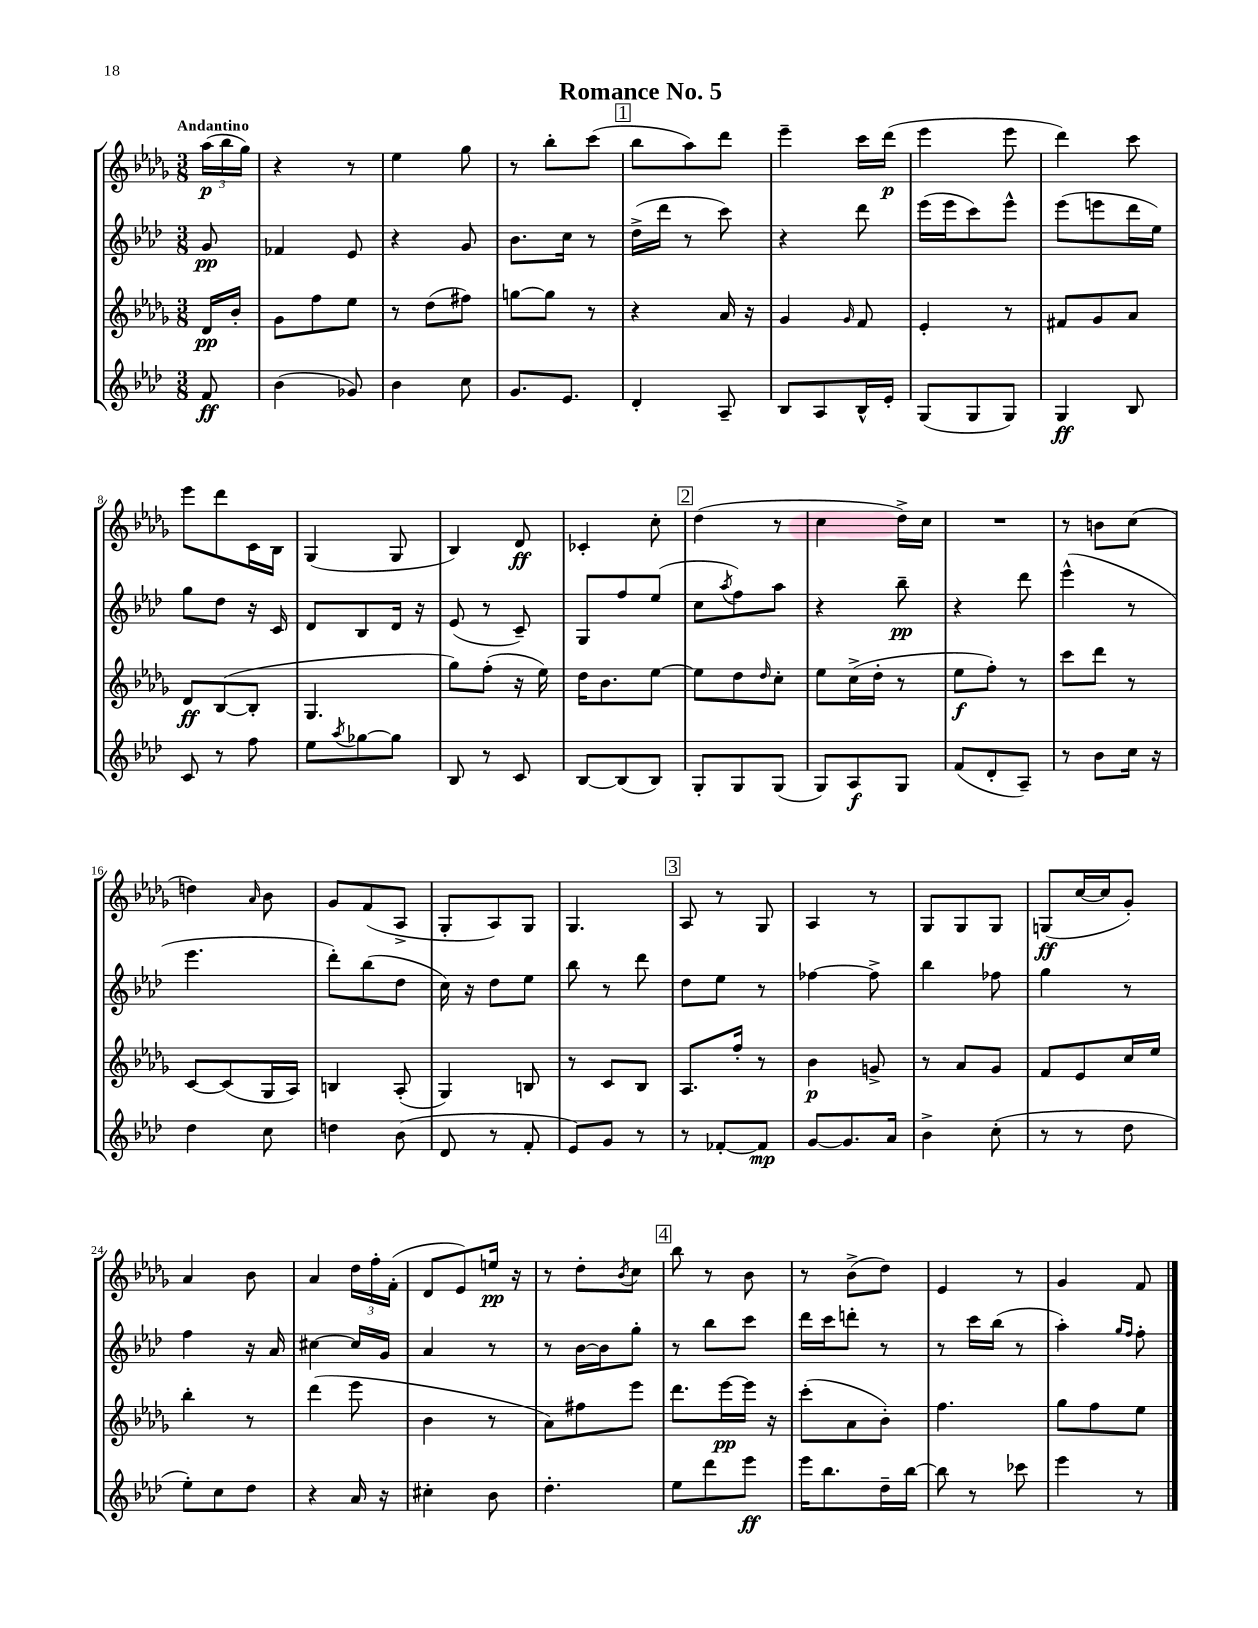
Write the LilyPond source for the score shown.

\header { title = "Romance No. 5" }
<<
\new StaffGroup <<
\new Staff = "s0" {
    \clef treble \key des \major \numericTimeSignature \time 3/8 \partial 8 \tempo "Andantino"
    \tuplet 3/2 { aes''16\p( bes''16 ges''16) } |
    r4 r8 |
    ees''4 ges''8 |
    r8 bes''8-. c'''8( |
    \mark \markup { \box "1" } bes''8 aes''8) des'''8 |
    ees'''4-- c'''16 des'''16\p( |
    ees'''4 ees'''8 |
    des'''4) c'''8 |
    ees'''8 des'''8 c'16 bes16 |
    ges4( ges8 |
    bes4) des'8\ff |
    ces'4-. c''8-. |
    \mark \markup { \box "2" } des''4( r8 |
    c''4 des''16->) c''16 |
    R4. |
    r8 b'8 c''8( |
    d''4) \grace { aes'16 } bes'8 |
    ges'8 f'8( aes8-> |
    ges8-. aes8) ges8 |
    ges4. |
    \mark \markup { \box "3" } aes8 r8 ges8 |
    aes4 r8 |
    ges8 ges8 ges8 |
    g8\ff( c''16~ c''16 ges'8-.) |
    aes'4 bes'8 |
    aes'4 \tuplet 3/2 { des''16 f''16-. f'16-.( } |
    des'8 ees'8) e''16\pp r16 |
    r8 des''8-. \acciaccatura { bes'8 } c''8 |
    \mark \markup { \box "4" } bes''8 r8 bes'8 |
    r8 bes'8->( des''8) |
    ees'4 r8 |
    ges'4 f'8 \bar "|." |
}
\new Staff = "s1" {
    \clef treble \key aes \major \numericTimeSignature \time 3/8 \partial 8
    g'8\pp |
    fes'4 ees'8 |
    r4 g'8 |
    bes'8. c''16 r8 |
    \mark \markup { \box "1" } des''16->( des'''16 r8 c'''8) |
    r4 des'''8 |
    ees'''16( ees'''16 c'''8) ees'''8-^ |
    ees'''8( e'''8 des'''16 ees''16) |
    g''8 des''8 r16 c'16 |
    des'8 bes8 des'16 r16 |
    ees'8( r8 c'8--) |
    g8 f''8 ees''8( |
    \mark \markup { \box "2" } c''8 \acciaccatura { aes''8 } f''8) aes''8 |
    r4 bes''8--\pp |
    r4 des'''8 |
    ees'''4-^( r8 |
    ees'''4. |
    des'''8-.) bes''8( des''8 |
    c''16) r16 des''8 ees''8 |
    bes''8 r8 des'''8 |
    \mark \markup { \box "3" } des''8 ees''8 r8 |
    fes''4~ fes''8-> |
    bes''4 fes''8 |
    g''4 r8 |
    f''4 r16 aes'16 |
    cis''4~ cis''16 g'16 |
    aes'4 r8 |
    r8 bes'16~ bes'16 g''8-. |
    \mark \markup { \box "4" } r8 bes''8 c'''8 |
    des'''16 c'''16 d'''8-. r8 |
    r8 c'''16 bes''16( r8 |
    aes''4-.) \grace { g''16 f''16 } f''8-. \bar "|." |
}
\new Staff = "s2" {
    \clef treble \key des \major \numericTimeSignature \time 3/8 \partial 8
    des'16\pp bes'16-. |
    ges'8 f''8 ees''8 |
    r8 des''8( fis''8) |
    g''8~ g''8 r8 |
    \mark \markup { \box "1" } r4 aes'16 r16 |
    ges'4 \grace { ges'16 } f'8 |
    ees'4-. r8 |
    fis'8 ges'8 aes'8 |
    des'8\ff bes8~( bes8-. |
    ges4. |
    ges''8) f''8-.( r16 ees''16) |
    des''16 bes'8. ees''8~ |
    \mark \markup { \box "2" } ees''8 des''8 \grace { des''16 } c''8-. |
    ees''8 c''16->( des''16-. r8 |
    ees''8\f f''8-.) r8 |
    c'''8 des'''8 r8 |
    c'8~ c'8( ges16 aes16) |
    b4 aes8-.( |
    ges4) b8 |
    r8 c'8 bes8 |
    \mark \markup { \box "3" } aes8. f''16-. r8 |
    bes'4\p g'8-> |
    r8 aes'8 ges'8 |
    f'8 ees'8 c''16 ees''16 |
    bes''4-. r8 |
    des'''4( ees'''8 |
    bes'4 r8 |
    aes'8) fis''8 ees'''8 |
    \mark \markup { \box "4" } des'''8. ees'''16~\pp ees'''16 r16 |
    c'''8-.( aes'8 bes'8-.) |
    f''4. |
    ges''8 f''8 ees''8 \bar "|." |
}
\new Staff = "s3" {
    \clef treble \key aes \major \numericTimeSignature \time 3/8 \partial 8
    f'8\ff |
    bes'4( ges'8) |
    bes'4 c''8 |
    g'8. ees'8. |
    \mark \markup { \box "1" } des'4-. aes8-- |
    bes8 aes8 bes16-^ ees'16-. |
    g8( g8 g8) |
    g4\ff bes8 |
    c'8 r8 f''8 |
    ees''8 \acciaccatura { aes''8 } ges''8~ ges''8 |
    bes8 r8 c'8 |
    bes8~ bes8( bes8) |
    \mark \markup { \box "2" } g8-. g8 g8( |
    g8) aes8\f g8 |
    f'8( des'8-. aes8--) |
    r8 bes'8 c''16 r16 |
    des''4 c''8 |
    d''4 bes'8( |
    des'8 r8 f'8-. |
    ees'8) g'8 r8 |
    \mark \markup { \box "3" } r8 fes'8~-. fes'8\mp |
    g'8~ g'8. aes'16 |
    bes'4-> c''8-.( |
    r8 r8 des''8 |
    ees''8-.) c''8 des''8 |
    r4 aes'16 r16 |
    cis''4-. bes'8 |
    des''4.-. |
    \mark \markup { \box "4" } ees''8 des'''8 ees'''8\ff |
    ees'''16 bes''8. des''16-- bes''16~ |
    bes''8 r8 ces'''8 |
    ees'''4 r8 \bar "|." |
}
>>
>>
